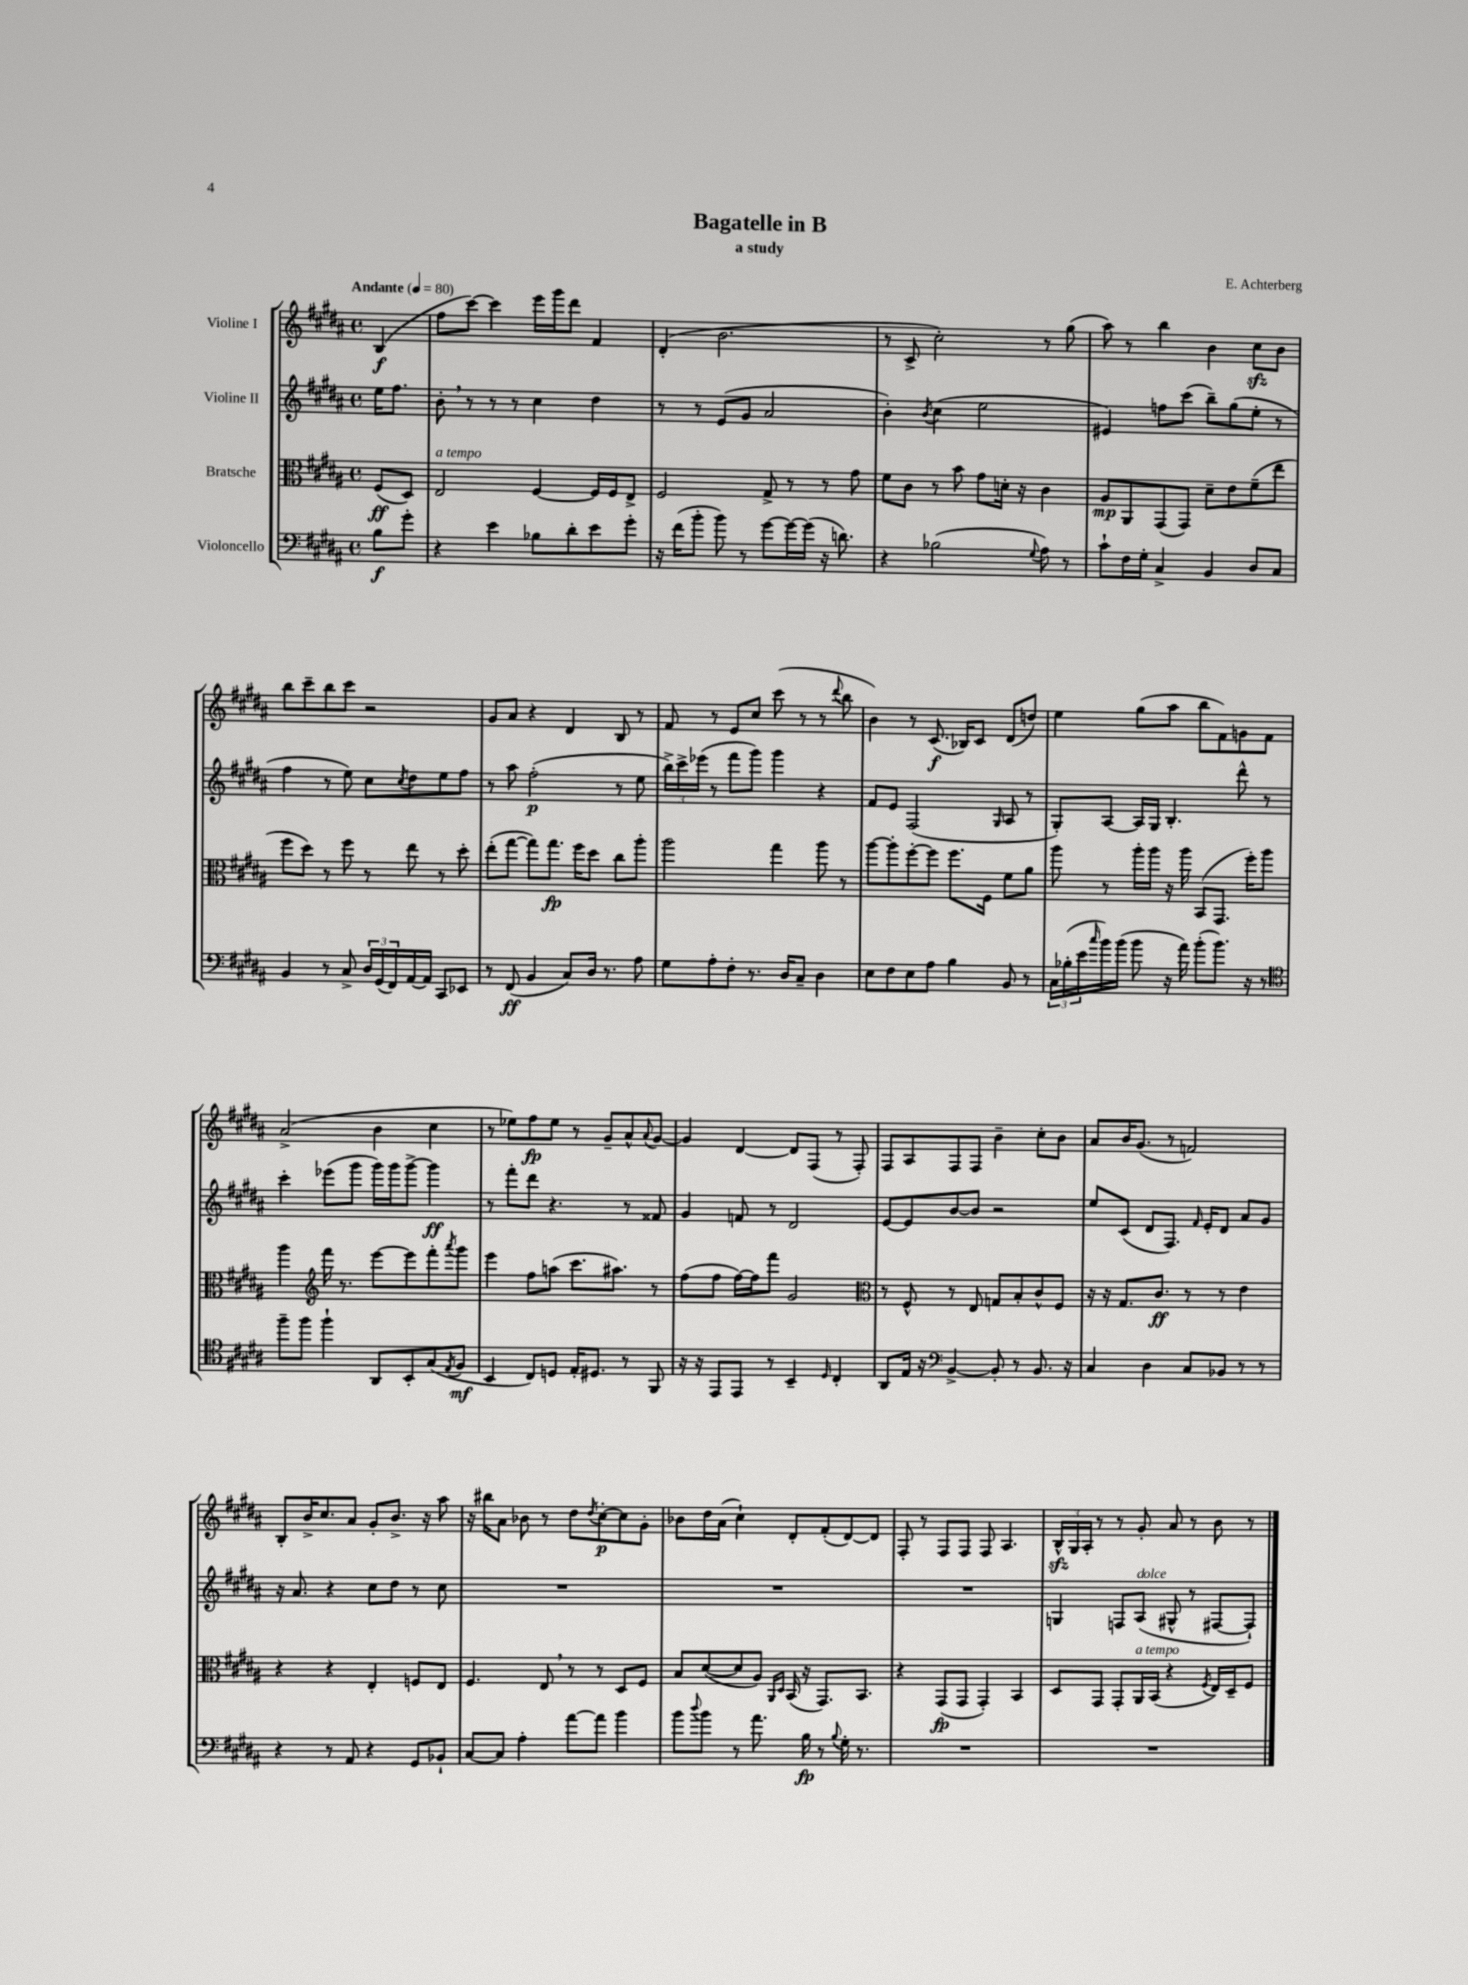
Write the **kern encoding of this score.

**kern	**kern	**kern	**kern
*staff4	*staff3	*staff2	*staff1
*clefF4	*clefC3	*clefG2	*clefG2
*k[f#c#g#d#a#]	*k[f#c#g#d#a#]	*k[f#c#g#d#a#]	*k[f#c#g#d#a#]
*M4/4	*M4/4	*M4/4	*M4/4
*met(c)	*met(c)	*met(c)	*met(c)
*MM80	*MM80	*MM80	*MM80
8B\L	(8F#/L	16ee\LK	(4B/
.	.	8.ff#\J	.
8g#'\J	8D#/J)	.	.
=	=	=	=
4r	2E/	8b'\	8ff#\L
.	.	8r	[8ccc#\J)
4e\	.	8r	4ccc#\]
.	.	8r	.
8B-\L	[4F#/	4cc#\	16eee\LL
.	.	.	16ggg#\J
8d#'\	.	.	8ddd#\J
8e\	16F#/]LL	4dd#\	4f#/
.	16F#/J	.	.
8g#'\J	8E^/J	.	.
=	=	=	=
16r	2F#/	8r	(4d#'/
(16f#\LK	.	.	.
8b'\J	.	8r	.
8b\)	.	(8e/L	2.b\
8r	.	8g#/J	.
[8g#\L	8G#^/	2a#/	.
16g#\_L	8r	.	.
(16g#\]JJ	.	.	.
16r	8r	.	.
8.d\)	.	.	.
.	8g#\	.	.
=	=	=	=
4r	8f#\L	4b'\)	8r
.	8c#\J	.	8c#^/
.	.	8qb/	.
(2B-\	8r	(4cc#\	2cc#'\)
.	8b\	.	.
.	8g#\L	2ee\	.
.	16d'\Jk	.	.
.	16r	.	.
8qqG#/	.	.	.
8A#\)	4c#\	.	8r
8r	.	.	(8gg#\
=	=	=	=
8c#`\L	8A#/L	4e#/)	8aa#\)
16F#\L	8AA#/	.	8r
16G#'\JJ	.	.	.
4C#^/	(8GG#/	8ff\L	4bb\
.	8GG#/J)	(8ccc#\J	.
4BB/	8d#~\L	8bb~\L)	4b\
.	8e\	(8gg#\	.
8D#/L	(8f#~\	8ee'\J	8cc#\L
8C#/J	8ee\J	8r	8b\J
=	=	=	=
4BB/	8ff#\L	4ff#\	8bb\L
.	8dd#\J)	.	8ccc#~\
8r	8r	8r	8bb\
8C#^/	8ff#\	8ee\)	8ccc#\J
24D#/LL	8r	8cc#\L	2r
(24GG#/	.	.	.
24FF#/)	.	.	.
.	.	8qcc#/	.
[16AA#/	8ee\	8dd#\	.
16AA#/]JJ	.	.	.
8CC#/L	8r	8ee\	.
8EE-/J	8dd#'\	8ff#\J	.
=	=	=	=
8r	(8ee'\L	8r	8g#/L
(8FF#/	[8gg#\J	8aa#\	8a#/J
4BB/	8gg#\]L)	(2ff#'\	4r
.	8.gg#\J	.	.
8C#/L)	.	.	4d#/
.	16ff#\LK	.	.
16D#/Jk	8dd#\J	.	.
8.r	.	.	.
.	8cc#\L	8r	8B/
8A#\	8aa#'\J	8ee\	8r
=	=	=	=
8G#\L	2aa#\	24bb^\LL)	8f#/
.	.	24ccc#^\	.
.	.	(24eee-\JJ	.
8A#'\	.	8r	8r
8F#'\J	.	8fff#\L	8e/L
8.r	.	8ggg#\J)	8cc#/J
.	4gg#\	4ggg#\	(8ccc#\
16D#/LK	.	.	.
8C#~/J	.	.	8r
4D#\	8aa#\	4r	8r
.	.	.	8qqddd#/
.	8r	.	8bb\
=	=	=	=
8E\L	[8aa#\L	8f#/L	4b\)
8F#\	8aa#'\]	8e/J	.
8E\	[8ff#'\	(2F#/	8r
8A#\J	8ff#\]J	.	(8.c#/
4B\	8.ff#\L	.	.
.	.	.	16B-/LK)
.	.	.	8c#/J
.	16F#\Jk	.	.
.	.	16qqG#/	.
8BB/	8f#\L	8A#/	(8d#/L
8r	8a#\J	8r	8dd/J)
=	=	=	=
24C#\LL	8aa#\	8G#'/L)	4ee\
(24B-'\	.	.	.
24e\	.	.	.
16qqcc#/	.	.	.
16b\)	8r	[8A#/J	.
(16b\JJ	.	.	.
8b\	16aa#'\LL	16A#/]LL	(8gg#\L
.	16aa#\JJ	16G#/JJ	.
16r	16r	4.B'/	8aa#\J
16a#\)	16aa#\	.	.
(8b'\L	(8BB/L	.	8bb\L
8.b\J)	8.GG#/J	.	8f#\)
.	.	8ddd#^^\	8g\
16r	16ff#'\LK)	.	.
8r	8aa#\J	8r	8f#\J
=	=	=	=
*clefC4	*	*	*
8ff#~\L	4aa#\	4ccc#'\	(2a#^/
8ff#\J	.	.	.
*	*clefG2	*	*
4ff#`\	16fff#\	(8eee-\L	.
.	8.r	.	.
.	.	8ggg#\J	.
8AA#/L	[8eee\L	16ggg#\LL)	4b\
.	.	16ggg#\J	.
8BB'/	8eee\]	[8ggg#^\J	.
(8G#/	8fff#'\	4ggg#\]	4cc#\
8qE/	8qaaa#/	.	.
8F#/J	8ggg#\J	.	.
=	=	=	=
4BB/	4eee\	8r	8r
.	.	8fff#'\L	8ee-\L)
8C#/L)	8ff#\L	8ddd#\J	8ff#\
8D/J	(8aa\J	4.r	8ee-\J
16E'/LK	8.ccc#\L	.	8r
8.D#/J	.	.	.
.	.	.	8g#~/L
.	8.aa#\J)	.	.
8r	.	8r	8a#^^/
.	.	.	8qqa#/
8FF#/	8r	8f##/	[8g#/J
=	=	=	=
16r	(8ff#\L	4g#/	4g#/]
16r	.	.	.
8EE/L	8ff#\J	.	.
8EE/J	[16ff#\LL)	8f/	[4d#/
.	16ff#\]J	.	.
8r	8fff#\J	8r	.
4BB~/	2g#/	2d#/	8d#/]L
.	.	.	(8F#/J
16qqD#/	.	.	.
4C#'/	.	.	8r
.	.	.	8F#'/)
=	=	=	=
*	*clefC3	*	*
8AA#/L	8r	[8e/L	8F#/L
16E/Jk	8F#^^/	8e/]	8A#/
16r	.	.	.
*clefF4	*	*	*
[4BB^/	8r	[8b/	8F#/
.	8E/	8b/]J	8F#/J
8BB'/]	8G/L	2r	4b~\
8r	8B'/	.	.
8.BB/	8c#^^/	.	8cc#'\L
.	8F#/J	.	8b\J
16r	.	.	.
=	=	=	=
4C#/	16r	8ee/L	8a#/L
.	16r	.	.
.	8.G#/L	(8c#/J	16b/K
.	.	.	(8.g#/J
4D#\	.	8d#/L	.
.	8.c#/J	.	.
.	.	8.F#/J)	8r
8C#/L	8r	.	2f/)
.	.	16qqf#/	.
.	.	16e'/LK	.
8BB-/J	8r	8d#/J	.
8r	4e\	8a#/L	.
8r	.	8g#/J	.
=	=	=	=
4r	4r	16r	8B'/L
.	.	8.a#/	.
.	.	.	16b^/K
.	.	.	8.cc#/
8r	4r	4r	.
8AA#/	.	.	8a#/J
4r	4E'/	8cc#\L	8g#'/L
.	.	8dd#\J	8.b^/J
8GG#/L	8F/L	8r	.
.	.	.	16r
8BB-`/J	8E/J	8cc#\	8aa#\
=	=	=	=
[8C#/L	4.F#/	1r	16r
.	.	.	16bb#\LK
8C#/]J	.	.	8a#\J
4A#'\	.	.	8b-\
.	8E/	.	8r
[8a#\L	8r	.	8dd#\L
.	.	.	8qdd#/
8a#\]J	8r	.	[8cc#'\
4b\	8D#/L	.	8cc#\]
.	8F#/J	.	8g#'\J
=	=	=	=
8b\L	8B/L	1r	8b-\L
8qqdd#/	.	.	.
8b\J	([8d#/	.	16dd#\L
.	.	.	(16a#\JJ
8r	8d#/]	.	4cc#`\)
8.a#\	8A#/J)	.	.
.	16qqAA#/LL	.	.
.	16qqD#/JJ	.	.
.	(16BB/	.	8d#'/L
16B\	16r	.	.
8r	8.GG#/L)	.	(8f#'/
8qqB/	.	.	.
16G#'\	.	.	[8d#/)
8.r	8.BB/J	.	.
.	.	.	8d#/]J
=	=	=	=
1r	4r	1r	8F#'/
.	.	.	8r
.	(8GG#/L	.	8F#/L
.	8GG#/J	.	8F#/J
.	4GG#'/)	.	8F#/
.	.	.	4.A#/
.	4BB/	.	.
=	=	=	=
1r	8D#/L	4G/	24B^^/LL
.	.	.	24G#/
.	.	.	24A#'/JJ
.	8GG#/J	.	8r
.	8GG#'/L	8F/L	8r
.	16AA#/L	(8A#/J	8g#'/
.	(16BB/JJ	.	.
.	4r	8G#^^/	8a#/
.	.	8r	8r
.	8qF#/	.	.
.	16E/LL)	[8F#/L	8b\
.	16D#~/J	.	.
.	8F#/J	8F#`/]J)	8r
==	==	==	==
*-	*-	*-	*-
